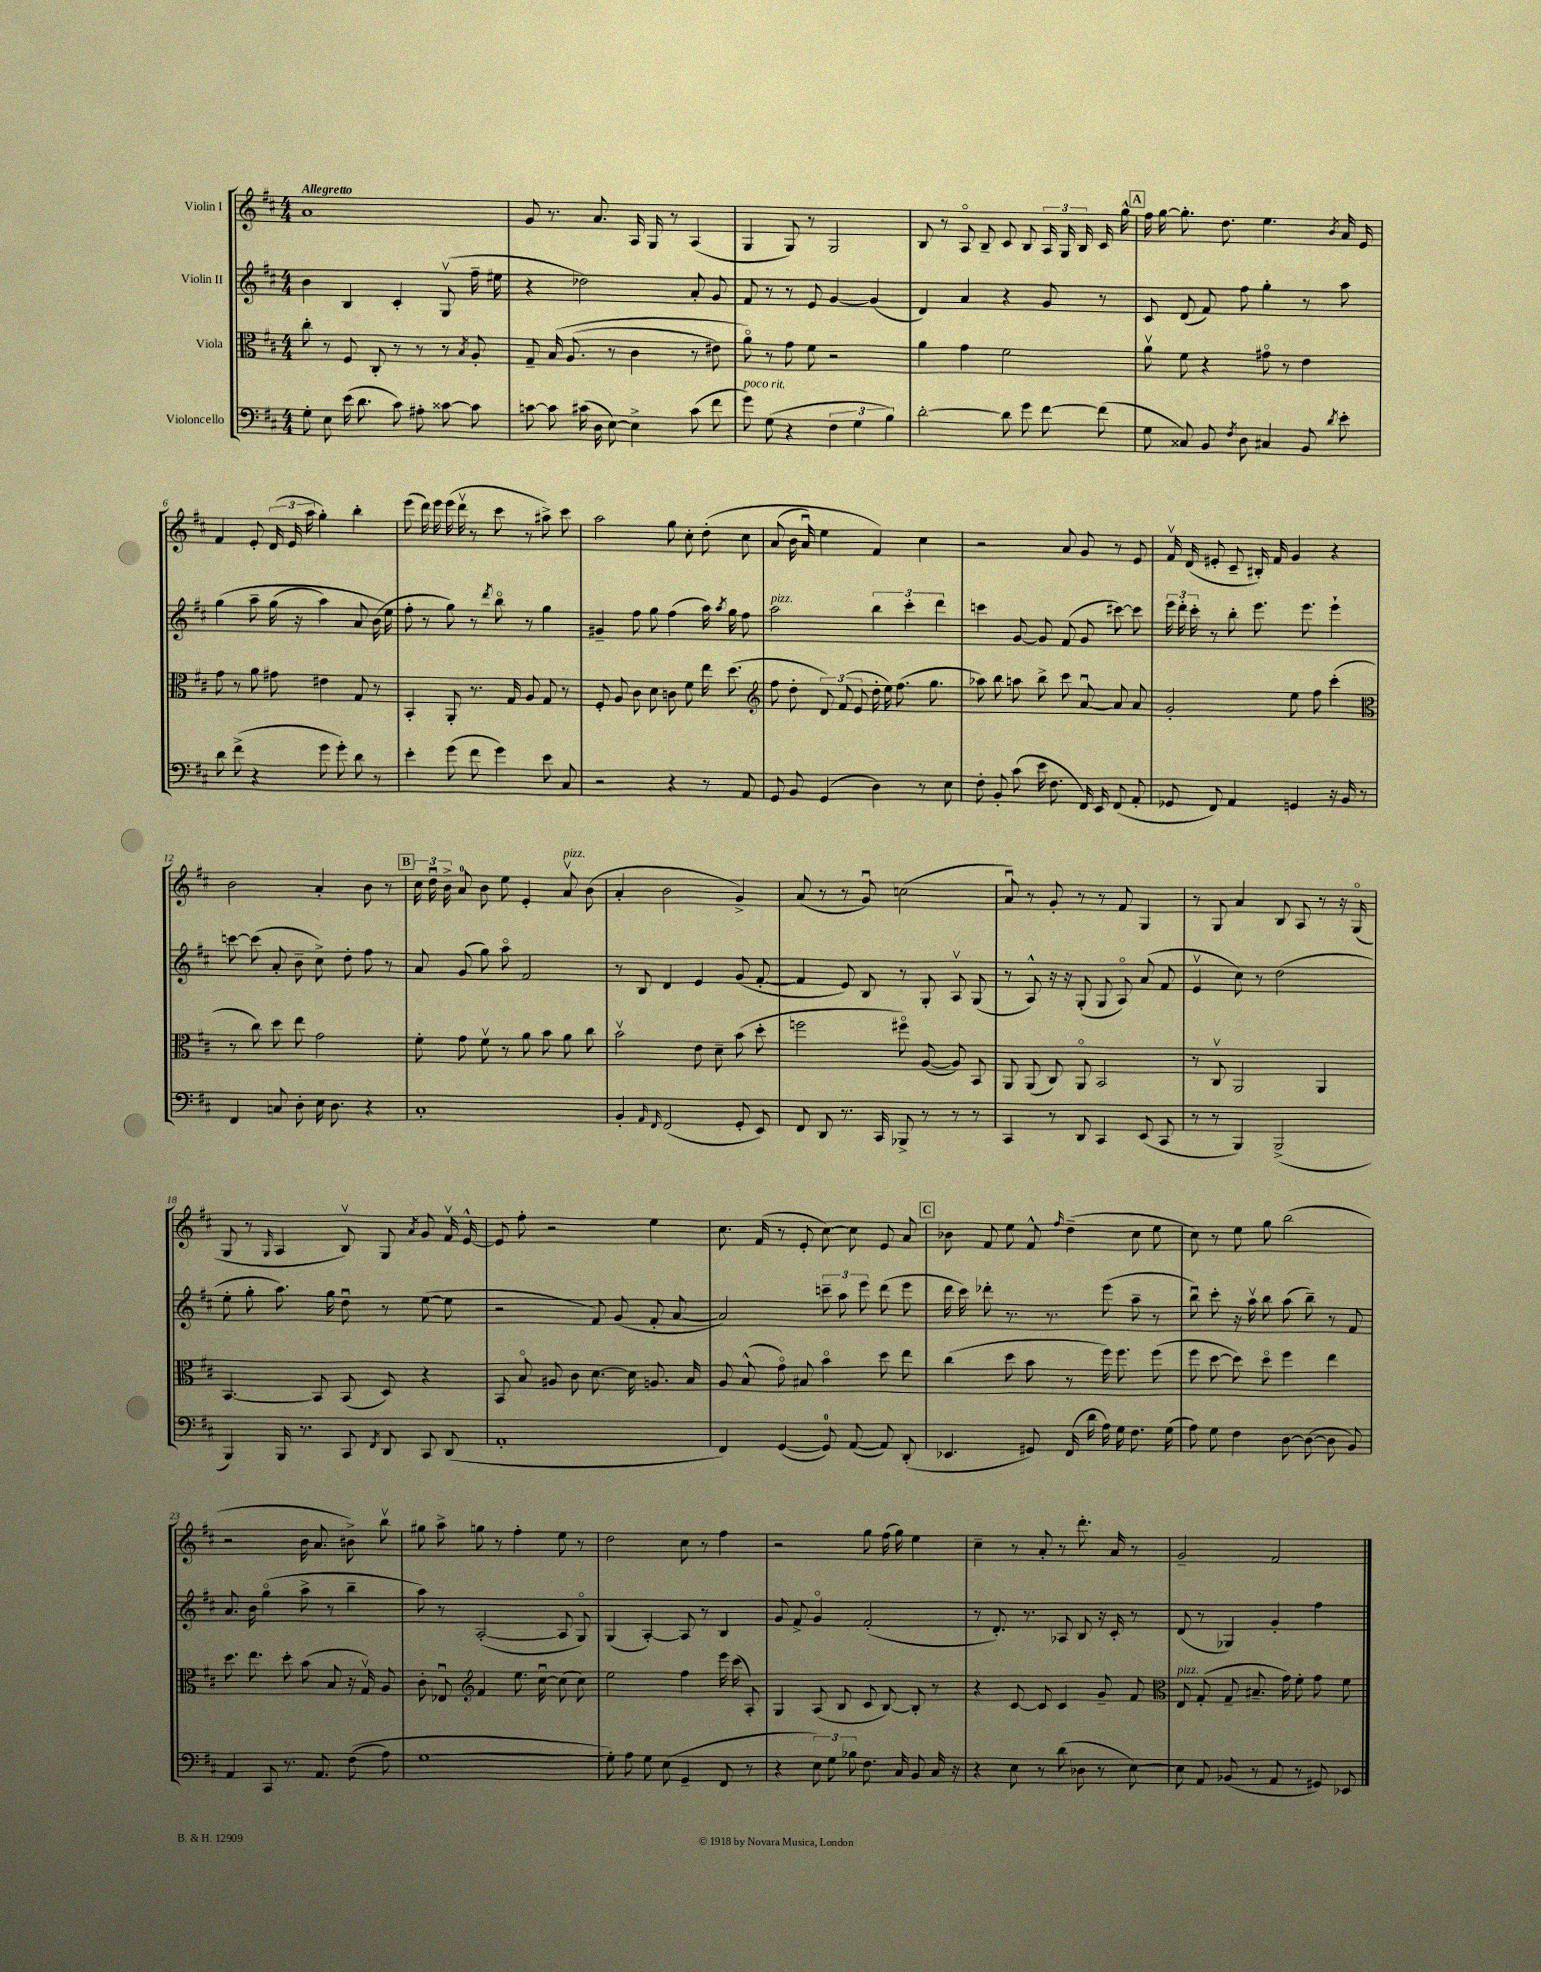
<<
\new StaffGroup <<
\new Staff = "s0" \with { instrumentName = "Violin I" } {
    \clef treble \key d \major \numericTimeSignature \time 4/4 \tempo "Allegretto"
    \autoBeamOff a'1 |
    g'8 r8. a'8. a16 g16 r8 a4( |
    g4 g8) r8 g2 |
    b8 r8 a8\flageolet b8-- cis'8 b8 \tuplet 3/2 { a16 g16 b16 } cis'16 g''16-^ |
    \mark \markup { \box "A" } fis''16 g''16~ g''8.-. d''8. e''4. \acciaccatura { b'8 } a'16 e'16 |
    fis'4 e'8-. \tuplet 3/2 { d'16( e'16 a''16 } g''4-.) b''4-. |
    e'''8( d'''16) e'''16 e'''16( d'''16\upbow r8 cis'''8 r8 ais''8->) cis'''8 |
    a''2 g''8 cis''8-. d''8-.\( cis''8 |
    a'8( b'16 a'16\downbow) e''4 fis'4\) cis''4 |
    r2 a'8 g'8 r8 e'8 |
    fis'16\upbow d'16( eis'8-. cis'8-- bis16-.) fis'16 g'4 r4 |
    b'2 a'4-. b'8 r8 |
    \mark \markup { \box "B" } \tuplet 3/2 { cis''16 d''16\downbow b'16-> } a'8-0 b'8 e''8 e'4-. a'8\upbow^\markup { \italic "pizz." } b'8( |
    a'4-. b'2 g'4->) |
    a'8( r8 r8 g'8\downbow) c''2( |
    a'8\downbow) r8 g'8-. r8 r8 fis'8 g4 |
    r8 g8 a'4 b8 a8 r8 r16 g16\flageolet( |
    g8 r8 \grace { g16 } a4 b8\upbow) g8 \acciaccatura { a'8 } g'8 fis'16\upbow e'16~-^ |
    e'8 fis''8-. r2 e''4 |
    cis''8. fis'16( r8 e'8-. cis''8~) cis''8 e'8 a'8 |
    \mark \markup { \box "C" } bes'8 fis'8 e''8 fis'8-^ \grace { fis''16 } d''4--( cis''8 e''8 |
    cis''8) r8 e''8 g''8 b''2( |
    r2 b'16 a'8. bis'8->) b''8\upbow |
    gis''8 a''8-> g''8 r8 fis''4-. e''8 r8 |
    d''2 cis''8 r8 fis''4 |
    r2 g''8 fis''16( g''16) e''4 |
    cis''4-- r8 a'8-. r8 d'''8.-. a'16 r8 |
    g'2-- fis'2 \bar "|." |
}
\new Staff = "s1" \with { instrumentName = "Violin II" } {
    \clef treble \key d \major \numericTimeSignature \time 4/4
    \autoBeamOff b'4 b4 cis'4-. g8\upbow( fis''16-- eis''16 |
    r4 des''2) a'8-. g'8 |
    fis'8 r8 r8 e'8 g'4~ g'4( |
    d'4) a'4 r4 g'8 r8 |
    \mark \markup { \box "A" } cis'8 d'8( fis'8) fis''8 g''4-. r8 a''8 |
    g''4\( a''8-- g''16( r16 a''4) a'8 b'16( e''16\) |
    fis''8-. r8 g''8) r8 \acciaccatura { d'''8 } b''8\flageolet r8 g''4 |
    gis'4-- fis''8 g''8 fis''4( a''16) \acciaccatura { a''8 } g''16 fis''8 |
    a''2^\markup { \italic "pizz." } \tuplet 3/2 { b''4 cis'''4-. d'''4 } |
    c'''4 g'8~ g'8 fis'8( g'8 cis'''8~) cis'''8 |
    \tuplet 3/2 { e'''16 d'''16-. cis'''16-. } r8 b''8-. e'''8. e'''8. e'''4-! |
    c'''8~ c'''8( a'8-. b'8-- cis''8->) d''8-. fis''8 r8 |
    \mark \markup { \box "B" } a'8 g'8( g''8) a''8\flageolet fis'2 |
    r8 b8 d'4 e'4 g'8( fis'8~-. |
    fis'4 e'8) b8 r8 g8-. a8\upbow g8( |
    r8 a8-^) r16 r16 g8-.( g8 a8\flageolet) a'8( fis'8 |
    e'4\upbow cis''8) r8 d''2( |
    e''8-. g''8-. a''8.) g''16 d''8\downbow r8 e''8~( e''8 |
    r2 fis'8) g'8( fis'8-. a'8~ |
    a'2) \tuplet 3/2 { c'''8-- a''8 e'''8 } d'''8( e'''8 |
    \mark \markup { \box "C" } d'''16 cis'''16) des'''8-. r8. r8. e'''8( a''8-- r8 |
    b''8\downbow) cis'''8-. r16 a''16\upbow b''8 a''8( b''8--) r8 fis'8 |
    a'8. b'16 g''4\flageolet( a''8-> r8 b''4-- |
    a''8) r8 a2~-.( a8 g8\flageolet) |
    g4( a4~-.) a8 r8 b4 |
    g'8 fis'8-> g'4\flageolet fis'2-.( |
    r8 d'8.-.) r8. aes8 b8 r16 cis'16-. r8 |
    d'8( r8 ges4) g'4-. fis''4 \bar "|." |
}
\new Staff = "s2" \with { instrumentName = "Viola" } {
    \clef alto \key d \major \numericTimeSignature \time 4/4
    \autoBeamOff cis''8-. r8 fis8 cis8-. r8 r8 r8 \acciaccatura { b8 } a8-. |
    g8-- b16\( a8.( r8 cis'4 r8 eis'8) |
    a'8\flageolet\) r8 g'8 fis'8 r2 |
    a'4 g'4 fis'2 |
    \mark \markup { \box "A" } a'8\upbow fis'8 r4 gis'8\flageolet r8 e'4 |
    g'8 r8 a'8 gis'8 eis'4 g8 r8 |
    b,4-. a,8-. r8. g16 a8 g8 r8 |
    fis8-. a8 cis'8 d'8 c'8 fis'8 e''16 d''8.( |
    \clef treble fis''8 d''8-. \tuplet 3/2 { d'8) fis'8( e'8 } d''16-. e''16) fis''8.( g''8. |
    aes''8) b''8 a''8 b''8-> cis'''8 a'8~\downbow a'8 a'8 |
    g'2-. e''8 fis''8 cis'''4-.( |
    \clef alto r8 cis''8) d''8 e''8 g'2 |
    \mark \markup { \box "B" } fis'8-. g'8 fis'8\upbow r8 a'8 b'8 a'8 cis''8 |
    b'2\upbow e'8 d'8-- b'8( d''8-. |
    f''2 fis''8\flageolet) a8~( a8) b,8 |
    a,8 a,8( cis8) a,8\flageolet b,2 |
    r8 cis8\upbow a,2 a,4 |
    b,4.~ b,8 b,8( d8) r4 |
    b,8 b8\flageolet ais8 cis'8 d'8.~ d'16 a8. b16 |
    a8 b8-^( g'8\flageolet) bis8 b'4\flageolet d''8 e''8 |
    \mark \markup { \box "C" } cis''4( d''8 b'8 r8 fis''16) fis''8. fis''8( |
    fis''8 d''8~ d''8) d''8\flageolet fis''4 e''4 |
    d''8. e''8. d''8-. b'8( b8 r16 g16\upbow) a8 |
    cis'8-. ees8\downbow \clef treble fis'4 e''8. cis''16~\downbow cis''8( cis''8) |
    e''2 fis''4 e'''16 cis'''16( a8-.) |
    g4 a8( b8 cis'8 b8~) b8-. r8 |
    r4 cis'8~ cis'8 cis'4 g'8-- fis'8 |
    \clef alto e8^\markup { \italic "pizz." } g8-.( g8-- bis8.-- g'16) fis'8-. g'8 fis'8 \bar "|." |
}
\new Staff = "s3" \with { instrumentName = "Violoncello" } {
    \clef bass \key d \major \numericTimeSignature \time 4/4
    \autoBeamOff g8-. e8 e'16( d'8. cis'8) ais8-. cisis'8~ cisis'8 |
    c'8~ c'8 cis'16( d16 e8~) e4-> cis'8( fis'8 |
    g'8^\markup { \italic "poco rit." }) g8( r4 \tuplet 3/2 { fis4 g4 b4) } |
    d'2~-. d'8 g'8 fis'8~ fis'8( |
    \mark \markup { \box "A" } g8 cisis8) b,8 \acciaccatura { fis8 } d8 cis4 b,8 \acciaccatura { d'8 } e'8-. |
    d'8 fis'8->( r4 g'8 g'8-.) d'8 r8 |
    e'4-. g'8( fis'8 g'4) e'8 cis8 |
    r2 r4 r8 a,8 |
    g,8 b,8 g,4( d4) r8 e8 |
    fis8-. b,8-. cis'8( e'16 fis8. fis,16) e,16 fis,8( a,8-. |
    ges,8 fis,8) a,4 g,4 r16 b,16 r8 |
    fis,4 c8 d8-. e16 d8. r4 |
    \mark \markup { \box "B" } cis1-. |
    b,4-. \grace { a,16 fis,16 } fis,2( g,8-. e,8) |
    fis,8 d,8 r8. cis,16 bes,,8-> r8 r8 r8 |
    cis,4 r8 d,8 cis,4 e,8( cis,8 |
    r8 r8 b,,4) b,,2->( |
    b,,4) b,,16 r8. cis,8 \acciaccatura { fis,8 } d,8 cis,8 d,8( |
    a,1-. |
    fis,4) g,4~( g,8-0) a,8~( a,8) d,8-.( |
    \mark \markup { \box "C" } ees,4. gis,8) fis,16( d'16 a16) g16 fis8. g16( |
    a8) g8 fis4 d8~ d8~( d8 b,8) |
    a,4 cis,8 r8. a,8. fis8(\( a8) |
    g1~ |
    g8-.\) a8 g8 e8( g,4-- fis,8 r8 |
    r4 \tuplet 3/2 { e8) g8 bes8 } fis8. cis16 b,8 cis16 r16 |
    r4 e8 r8 d'8( des8 r8 e8~) |
    e8 a,8 bes,8( r8 a,8 r8 gis,8) ees,8 \bar "|." |
}
>>
>>
